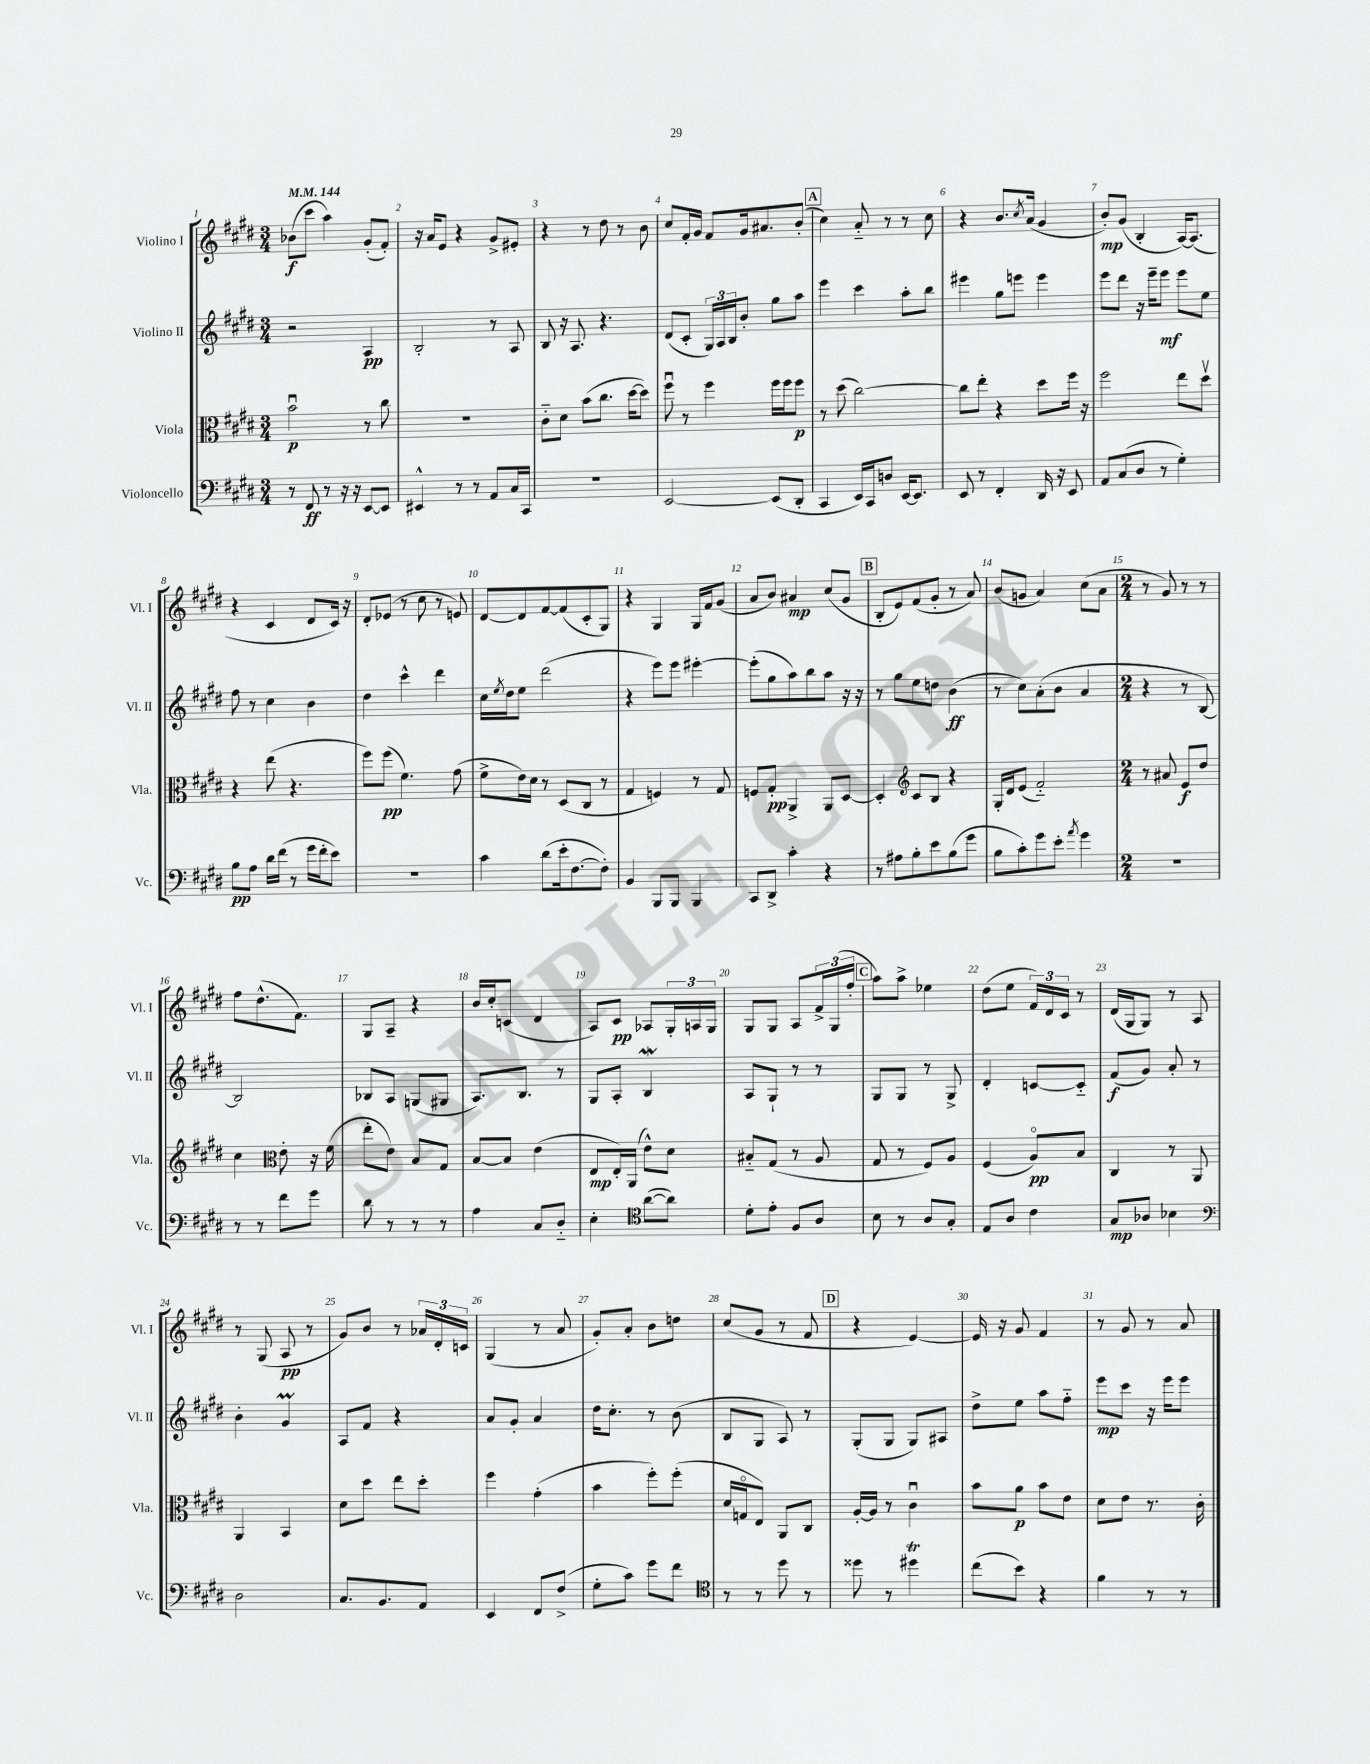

**kern	**dynam	**kern	**dynam	**kern	**dynam	**kern	**dynam
*part4	*part4	*part3	*part3	*part2	*part2	*part1	*part1
*staff4	*staff4	*staff3	*staff3	*staff2	*staff2	*staff1	*staff1
*I"Violoncello	*	*I"Viola	*	*I"Violino II	*	*I"Violino I	*
*I'Vc.	*	*I'Vla.	*	*I'Vl. II	*	*I'Vl. I	*
*clefF4	*	*clefC3	*	*clefG2	*	*clefG2	*
*k[f#c#g#d#]	*	*k[f#c#g#d#]	*	*k[f#c#g#d#]	*	*k[f#c#g#d#]	*
*M3/4	*	*M3/4	*	*M3/4	*	*M3/4	*
*MM144	*	*MM144	*	*MM144	*	*MM144	*
=1	=1	=1	=1	=1	=1	=1	=1
8r	.	2bu\	p	2r	.	(8b-X\L	f
8FF#/	ff	.	.	.	.	8ccc#\J	.
8r	.	.	.	.	.	4aa\)	.
16r	.	.	.	.	.	.	.
16r	.	.	.	.	.	.	.
[8EE/L	.	8r	.	4A/	pp	(8g#'/L	.
8EE/J]	.	8cc#\	.	.	.	8f#'/J)	.
=2	=2	=2	=2	=2	=2	=2	=2
4EE#X^^/	.	2.r	.	2B'/	.	16r	.
.	.	.	.	.	.	16a/KL	.
.	.	.	.	.	.	8e/J	.
8r	.	.	.	.	.	4r	.
8r	.	.	.	.	.	.	.
8AA/L	.	.	.	8r	.	8g#^/L	.
16C#/L	.	.	.	8A/	.	8e#X'/J	.
16CC#/JJ	.	.	.	.	.	.	.
=3	=3	=3	=3	=3	=3	=3	=3
2.r	.	8c#\L	.	8B/	.	4r	.
.	.	8d#\J	.	16r	.	.	.
.	.	.	.	8.A/	.	.	.
.	.	(8b\L	.	.	.	8r	.
.	.	8.cc#\J	.	4.r	.	8dd#\	.
.	.	.	.	.	.	8r	.
.	.	[16dd#\KL	.	.	.	.	.
.	.	8dd#\J])	.	.	.	8b\	.
=4	=4	=4	=4	=4	=4	=4	=4
[2EE/	.	8ff#u\	.	(8d#/L	.	8cc#/L	.
.	.	8r	.	8c#'/J	.	16f#'/L	.
.	.	.	.	.	.	16g#/JJ	.
.	.	4ff#\	.	24G#/LL)	.	8f#/L	.
.	.	.	.	24A/	.	.	.
.	.	.	.	24B/J	.	.	.
.	.	.	.	8b'/J	.	16g#/k	.
.	.	.	.	.	.	8.a#X/	.
(8EE/L]	.	16ff#\LL	.	8gg#\L	.	.	.
.	.	16ff#\J	.	.	.	.	.
8DD#'/J	.	8ff#\J	p	8aa\J	.	(8b'/J	.
!!LO:REH:place=s1:t=A
=5	=5	=5	=5	=5	=5	=5	=5
4CC#/	.	8r	.	4eee\	.	4cc#\)	.
.	.	(8dd#\	.	.	.	.	.
16EE/LL)	.	[2cc#\)	.	4ccc#\	.	8a/	.
16CC#/J	.	.	.	.	.	.	.
8Dn/J	.	.	.	.	.	8r	.
[16EE/KL	.	.	.	8aa'\L	.	8r	.
8.EE/J]	.	.	.	.	.	.	.
.	.	.	.	8bb\J	.	8cc#\	.
=6	=6	=6	=6	=6	=6	=6	=6
8EE/	.	8cc#\L]	.	4eee#X\	.	4r	.
8r	.	8ee'\J	.	.	.	.	.
4FF#'/	.	4r	.	8gg#\L	.	8.b/L	.
.	.	.	.	8eeen\J	.	.	.
.	.	.	.	.	.	8qcc#/	.
.	.	.	.	.	.	(16a/Jk	.
16DD#/	.	8dd#\L	.	4eee\	.	4g#/	.
16r	.	.	.	.	.	.	.
8EE/	.	16ff#\Jk	.	.	.	.	.
.	.	16r	.	.	.	.	.
=7	=7	=7	=7	=7	=7	=7	=7
8AA/L	.	2ff#\	.	8eee\L	.	8b'/L)	mp
(8C#/	.	.	.	8ddd#\J	.	(8g#/J	.
8D#/J	.	.	.	16r	.	4B'/	.
.	.	.	.	16eee~\KL	.	.	.
8r	.	.	.	8eee\J	mf	.	.
4G#'\)	.	8ee\L	.	8eee\L	.	[16A/KL)	.
.	.	.	.	.	.	(8.A/J]	.
.	.	8dd#v\J	.	8ee\J	.	.	.
!!LO:LB:g=z
=8	=8	=8	=8	=8	=8	=8	=8
8B\L	pp	4r	.	8ff#\	.	4r	.
8A\J	.	.	.	8r	.	.	.
16d#\LL	.	(8ee\	.	4cc#\	.	4c#/	.
(16f#\JJ	.	.	.	.	.	.	.
8r	.	4.r	.	.	.	.	.
16g#\LL	.	.	.	4b\	.	8d#/L	.
16f#'\J	.	.	.	.	.	.	.
8e\J)	.	.	.	.	.	16c#/Jk)	.
.	.	.	.	.	.	16r	.
=9	=9	=9	=9	=9	=9	=9	=9
2.r	.	8ff#\L)	.	4dd#\	.	8d#'/L	.
.	.	(8ff#\J	pp	.	.	(8e-X/J	.
.	.	4.f#\)	.	4ccc#^^\	.	8r	.
.	.	.	.	.	.	8cc#\	.
.	.	.	.	4ddd#\	.	8r	.
.	.	(8g#\	.	.	.	8en/)	.
=10	=10	=10	=10	=10	=10	=10	=10
4c#\	.	8f#^\L	.	16cc#\LL	.	[8d#/L	.
.	.	.	.	8qee/	.	.	.
.	.	.	.	16dd#\J	.	.	.
.	.	16e\L)	.	8ee\J	.	8d#/]	.
.	.	16d#\JJ	.	.	.	.	.
(8d#\L	.	8r	.	(2ddd#\	.	[8f#/	.
16e'\k	.	(8D#/L	.	.	.	(8f#/]	.
[8.F#\	.	.	.	.	.	.	.
.	.	8C#/J	.	.	.	8c#'/	.
8F#'\J])	.	8r	.	.	.	8G#/J)	.
=11	=11	=11	=11	=11	=11	=11	=11
4BB/	.	4G#/	.	4r	.	4r	.
8BBB/L	.	4Fn/)	.	8eee\L)	.	4G#/	.
8BBB/J	.	.	.	8eee\J	.	.	.
4BBB/	.	8r	.	[4eee#X'\	.	16G#/LL	.
.	.	.	.	.	.	16f#/J	.
.	.	8G#/	.	.	.	(8g#/J	.
=12	=12	=12	=12	=12	=12	=12	=12
8CC#/L	.	8Fn/L	.	(8eee#'\L]	.	8a/L	.
8DD#^/J	.	8G#'/J	pp	8gg#\	.	8b/J)	.
4c#'\	.	4AA^/	.	8aa\)	.	4a#X/	mp
.	.	.	.	8bb\	.	.	.
4r	.	8AA/L	.	8aa\J	.	(8cc#/L	.
.	.	[8D#/J	.	16r	.	8g#/J	.
.	.	.	.	16r	.	.	.
!!LO:REH:place=s1:t=B
=13	=13	=13	=13	=13	=13	=13	=13
8r	.	4D#'/]	.	8r	.	8B'/L	.
8A#X\L	.	.	.	8gg#\L	.	8e/)	.
*	*	*clefG2	*	*	*	*	*
8B'\	.	8c#/L	.	8ee\	.	(8f#/	.
8e\	.	8B/J	.	8ddn\J	.	8g#'/J	.
(8B\	.	4r	.	(4b\	ff	8r	.
8g#\J	.	.	.	.	.	8a/)	.
=14	=14	=14	=14	=14	=14	=14	=14
8B\L	.	16G#'/LL	.	8r	.	(8b/L	.
.	.	16d#/J	.	.	.	.	.
8c#'\)	.	(8e/J	.	8cc#\L)	.	8gn/J	.
8g#\	.	2f#/)	.	(8a'\	.	4a/)	.
8e'\J	.	.	.	8b\J	.	.	.
8qa/	.	.	.	.	.	.	.
4g#\	.	.	.	4a/	.	(8cc#\L	.
.	.	.	.	.	.	8a\J	.
=15	=15	=15	=15	=15	=15	=15	=15
*M2/4	*	*M2/4	*	*M2/4	*	*M2/4	*
2r	.	8r	.	4r	.	8r	.
.	.	8a#X/	.	.	.	8g#/)	.
.	.	8e/L	f	8r	.	8r	.
.	.	8dd#/J	.	[8B/)	.	8r	.
!!LO:LB:g=z
=16	=16	=16	=16	=16	=16	=16	=16
8r	.	4cc#\	.	2B/]	.	8ff#\L	.
8r	.	.	.	.	.	(8.dd#^^\	.
*	*	*clefC3	*	*	*	*	*
8f#\L	.	8e'\	.	.	.	.	.
.	.	.	.	.	.	8.f#\J)	.
8g#\J	.	16r	.	.	.	.	.
.	.	(16f#\	.	.	.	.	.
=17	=17	=17	=17	=17	=17	=17	=17
8d#\	.	8ee'\L	.	8B-X/L	.	8G#/L	.
8r	.	8e\J)	.	8A/J	.	8A~/J	.
8r	.	8B/L	.	(8Gn/L	.	4r	.
8r	.	8G#/J	.	8G#X/J	.	.	.
=18	=18	=18	=18	=18	=18	=18	=18
4A\	.	[8B/L	.	8.A/L)	.	16b/LL	.
.	.	.	.	.	.	16cc#'/J	.
.	.	8B/J]	.	.	.	(8cn/J	.
.	.	.	.	8.B/J	.	.	.
8C#/L	.	(4e\	.	.	.	4d#/	.
8D#/J	.	.	.	8r	.	.	.
=19	=19	=19	=19	=19	=19	=19	=19
4E'\	.	8E/L	mp	8G#/L	.	8A/L)	.
.	.	16E'/L)	.	8A'/J	.	8c#/J	pp
.	.	(16AA/JJ	.	.	.	.	.
*clefC4	*	*	*	*	*	*	*
([8a\L	.	8e^^\L)	.	4BW/	.	8A-X/L	.
8a\J])	.	8d#\J	.	.	.	24G#'/L	.
.	.	.	.	.	.	24An/	.
.	.	.	.	.	.	24G#/JJ	.
=20	=20	=20	=20	=20	=20	=20	=20
8d#'\L	.	8B#X/L	.	8A/L	.	8G#/L	.
8e'\J	.	(8G#/J	.	8G#`/J	.	8G#/J	.
8F#/L	.	8r	.	8r	.	8A/L	.
8A/J	.	8A/	.	8r	.	24f#^/L	.
.	.	.	.	.	.	(24G#/	.
.	.	.	.	.	.	24ff#'/JJ	.
!!LO:REH:place=s1:t=C
=21	=21	=21	=21	=21	=21	=21	=21
8B\	.	8G#/	.	8G#/L	.	8aa\L)	.
8r	.	8r	.	8G#/J	.	8aa^\J	.
8A/L	.	8F#/L)	.	8r	.	4ee-X\	.
8G#'/J	.	8A/J	.	8G#^/	.	.	.
=22	=22	=22	=22	=22	=22	=22	=22
8E/L	.	(4F#/	.	4d#'/	.	(8dd#\L	.
8A/J	.	.	.	.	.	8ee\J	.
4c#\	.	8A/L)	pp	[8cn/L	.	24f#/LL)	.
.	.	.	.	.	.	24d#/	.
.	.	.	.	.	.	24c#/JJ	.
.	.	8B/J	.	8c/J]	.	8r	.
=23	=23	=23	=23	=23	=23	=23	=23
8G#/L	mp	4C#/	.	(8f#/L	f	(16d#/LL	.
.	.	.	.	.	.	16G#/J	.
8A-X/J	.	.	.	8g#/J)	.	8G#/J)	.
4B-X\	.	8r	.	8a'/	.	8r	.
.	.	8AA/	.	8r	.	8A/	.
!!LO:LB:g=z
=24	=24	=24	=24	=24	=24	=24	=24
*clefF4	*	*	*	*	*	*	*
2D#\	.	4AA/	.	4b'\	.	8r	.
.	.	.	.	.	.	(8G#/	.
.	.	4BB/	.	4g#m/	.	8A/	pp
.	.	.	.	.	.	8r	.
=25	=25	=25	=25	=25	=25	=25	=25
8.C#/L	.	8d#\L	.	8A/L	.	8g#/L)	.
.	.	8dd#\J	.	8f#/J	.	8b/J	.
8.BB/	.	.	.	.	.	.	.
.	.	8ee\L	.	4r	.	8r	.
8AA/J	.	8dd#'\J	.	.	.	24a-X/LL	.
.	.	.	.	.	.	24d#'/	.
.	.	.	.	.	.	24cn/JJ	.
=26	=26	=26	=26	=26	=26	=26	=26
4EE/	.	4ff#\	.	8a/L	.	(4G#/	.
.	.	.	.	8g#'/J	.	.	.
8FF#/L	.	(4g#'\	.	4a/	.	8r	.
(8F#^/J	.	.	.	.	.	8a/	.
=27	=27	=27	=27	=27	=27	=27	=27
8G#'\L	.	4b\	.	16dd#\KL	.	8g#'/L)	.
.	.	.	.	8.cc#'\J	.	.	.
8c#\J)	.	.	.	.	.	8a'/J	.
8g#\L	.	8ff#'\L)	.	8r	.	8b\L	.
8f#\J	.	(8ff#'\J	.	(8b\	.	8ddn\J	.
=28	=28	=28	=28	=28	=28	=28	=28
*clefC4	*	*	*	*	*	*	*
8r	.	16d#/LL	.	8B/L	.	(8cc#/L	.
.	.	16Gn/J	.	.	.	.	.
8r	.	8E/J)	.	8G#/J	.	8g#/J	.
8dd#\	.	8AA/L	.	8A/)	.	8r	.
8r	.	8C#/J	.	8r	.	8f#/	.
!!LO:REH:place=s1:t=D
=29	=29	=29	=29	=29	=29	=29	=29
8dd##X\	.	[16A'/LL	.	(8G#'/L	.	4r	.
.	.	16A/JJ]	.	.	.	.	.
8r	.	8r	.	8G#/J	.	.	.
4dd#Xt\	.	4c#u\	.	8G#/L)	.	[4e/)	.
.	.	.	.	8A#X/J	.	.	.
=30	=30	=30	=30	=30	=30	=30	=30
(8cc#\L	.	8b\L	.	8dd#^\L	.	16e/]	.
.	.	.	.	.	.	16r	.
8b\J)	.	8a\J	p	8ee\J	.	8g#/	.
4r	.	8b\L	.	8aa\L	.	4f#/	.
.	.	8e\J	.	8ff#\J	.	.	.
=31	=31	=31	=31	=31	=31	=31	=31
4f#\	.	8d#\L	.	8eee\L	mp	8r	.
.	.	8e\J	.	8ccc#\J	.	8g#/	.
8r	.	8.r	.	16r	.	8r	.
.	.	.	.	16eee\KL	.	.	.
8r	.	.	.	8eee\J	.	8a/	.
.	.	16c#'\	.	.	.	.	.
==	==	==	==	==	==	==	==
*-	*-	*-	*-	*-	*-	*-	*-
